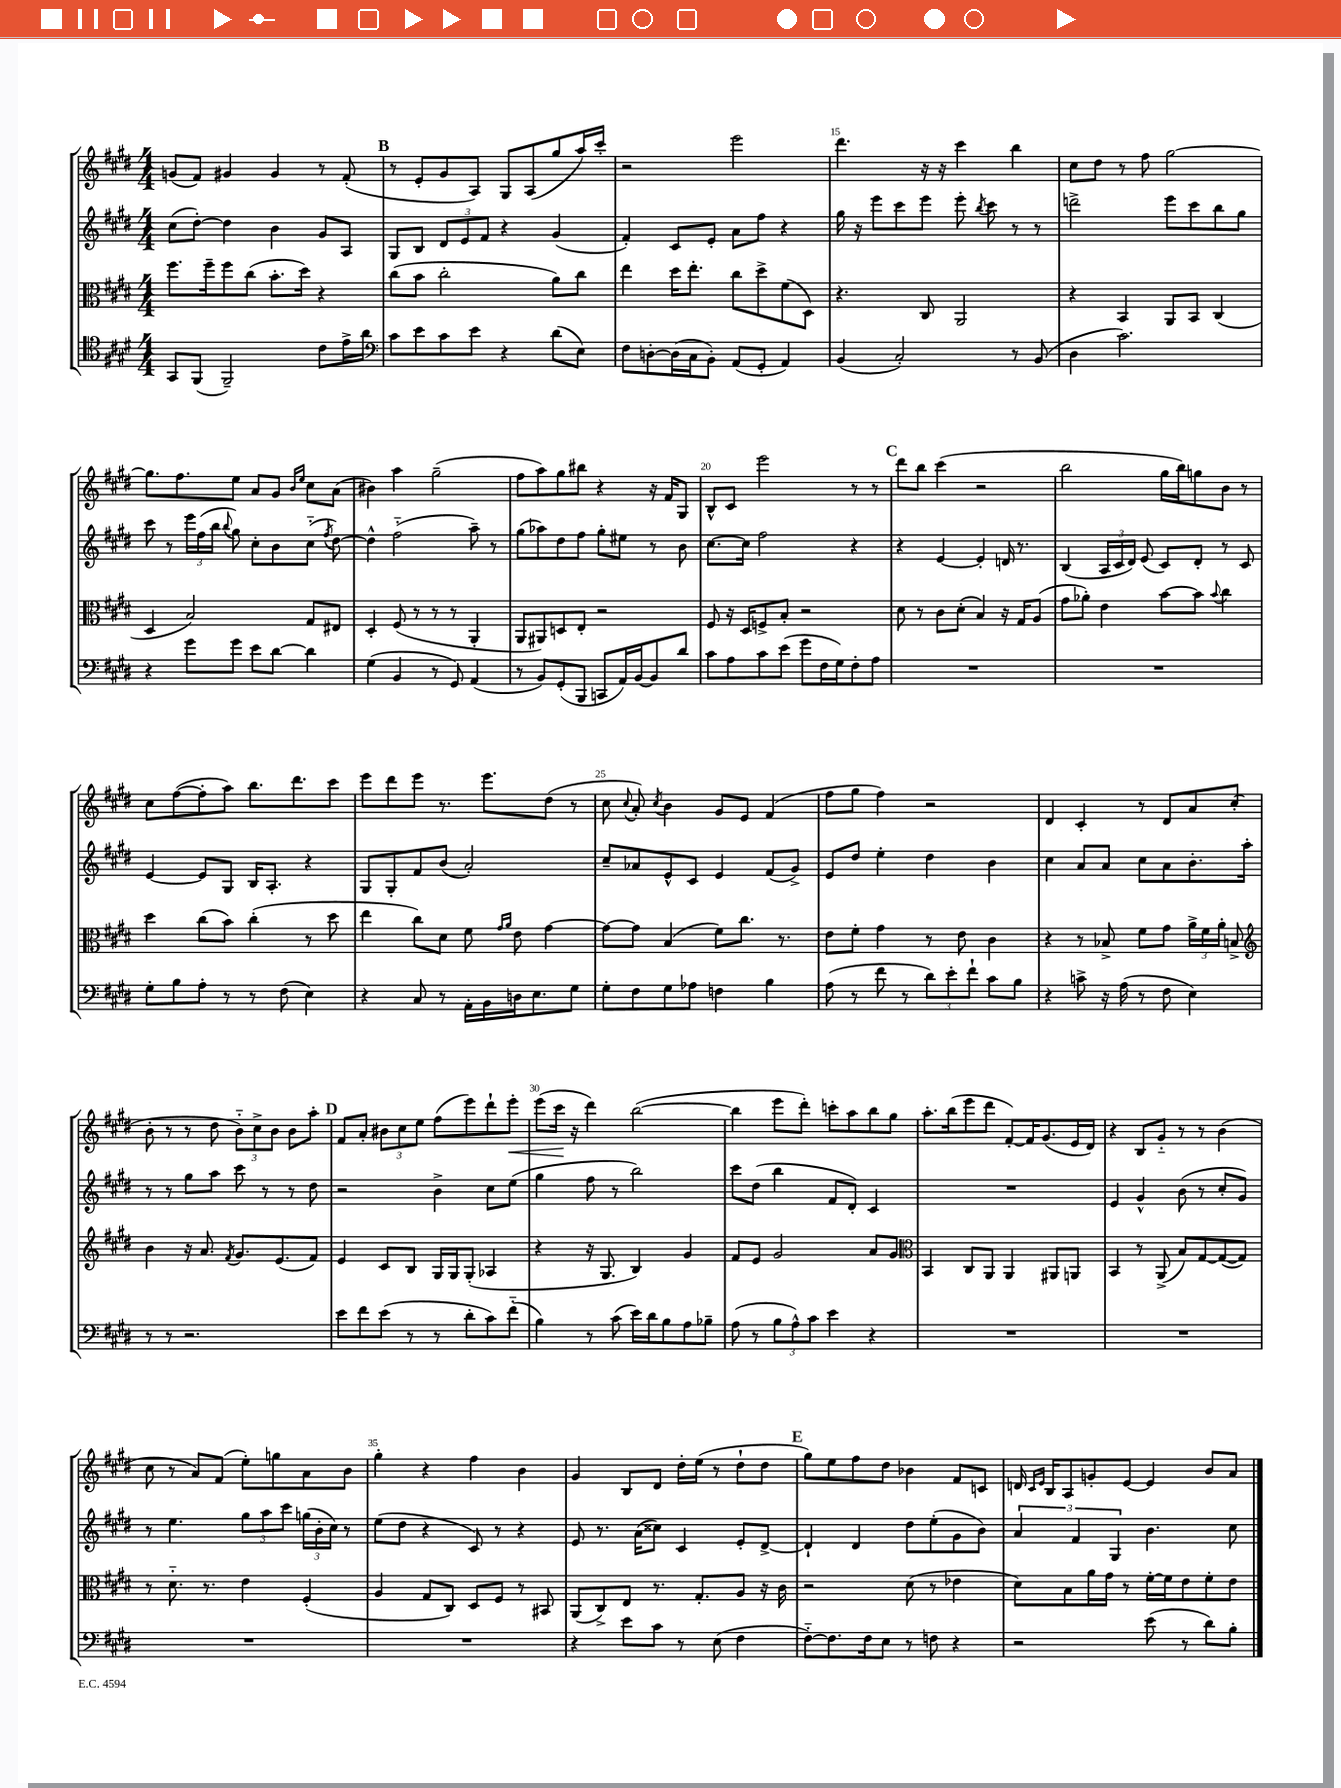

**kern	**kern	**kern	**kern
*staff4	*staff3	*staff2	*staff1
*clefC4	*clefC3	*clefG2	*clefG2
*k[f#c#g#d#]	*k[f#c#g#d#]	*k[f#c#g#d#]	*k[f#c#g#d#]
*M4/4	*M4/4	*M4/4	*M4/4
8GG#/L	8.ff#\L	(8cc#\L	(8g/L
(8FF#/J	.	[8dd#'\J)	8f#/J)
.	16ff#~\k	.	.
2FF#~/)	8ff#\	4dd#\]	4g#/
.	(8cc#\J	.	.
.	8.b'\L	4b\	4g#/
.	16dd#\Jk)	.	.
8c#\L	4r	8g#/L	8r
16e^\L	.	8A/J	(8f#'/
16a\JJ	.	.	.
=	=	=	=
*clefF4	*	*	*
8c#\L	(8cc#\L	8G#/L	8r
8e\	8b\J	8B/J	8e'/L
8c#\	2cc#'\	12d#/L	8g#/
.	.	12e/	.
8e\J	.	.	8A/J)
.	.	12f#/J	.
4r	.	4r	8G#/L
.	.	.	(8A/
(8d#\L	8a\L)	(4g#/	8gg#/
8E\J)	8cc#\J	.	16aa/L)
.	.	.	16ccc#'/JJ
=	=	=	=
8F#\L	4ee\	4f#'/)	2r
[8D'\	.	.	.
(16D\]L	16dd#\LK	8c#/L	.
16C#\J	8.ee'\J	.	.
8BB'\J)	.	8e'/J	.
(8AA/L	8cc#\L	8a\L	2eee\
8GG#'/J	8dd#^\	8ff#\J	.
4AA/)	(8f#\	4r	.
.	8D#\J)	.	.
=	=	=	=
(4BB/	4.r	16gg#\	4.ddd#\
.	.	16r	.
.	.	8eee\L	.
2C#'/)	.	8ccc#\	.
.	8C#/	8eee\J	16r
.	.	.	16r
.	2AA/	8eee'\	4ccc#\
.	.	8qbb/	.
.	.	8ccc#\	.
8r	.	8r	4bb\
(8BB/	.	8r	.
=	=	=	=
4D#\	4r	2ddd^\	8cc#\L
.	.	.	8dd#\J
2.c#\)	4BB/	.	8r
.	.	.	8ff#\
.	8AA/L	8eee\L	[2gg#\
.	8BB/J	8ccc#\	.
.	(4C#/	8bb\	.
.	.	8gg#\J	.
=	=	=	=
4r	4D#/	8ccc#\	8.gg#\]L
.	.	8r	.
.	.	.	8.ff#\
8g#\L	2B/)	24eee\LL	.
.	.	(24ff#\	.
.	.	24bb\JJ	.
.	.	8qqbb/	.
8g#\J	.	8gg#\)	8ee\J
8e\L	.	8cc#'\L	8a/L
[8d#\J	.	8b\	8g#/J
.	.	.	16qqb/LL
.	.	.	16qqee/JJ
4d#\]	8G#/L	(8cc#'~\J	8cc#\L
.	.	8qff#/	.
.	8E#/J	[8dd#\)	(8a\J
=	=	=	=
(4G#\	4D#'/	4dd#^^\]	4b#\)
4BB/	(8F#/	(2ff#'~\	4aa\
.	8r	.	.
8r	8r	.	(2gg#~\
8GG#/)	8r	.	.
(4AA/	4AA'/	8aa~\)	.
.	.	8r	.
=	=	=	=
8r	8AA/L	(8gg#\L	8ff#\L
8BB/L)	8AA#/)	8aa-\)	8aa\)
(8GG#'/	8D/	8dd#\	8gg#\
8BBB/J	8E'/J	8ff#\J	8bb#\J
8CC/L	2r	8gg#'\L	4r
16AA/L)	.	8ee#\J	.
[16BB/J	.	.	.
8BB/]	.	8r	16r
.	.	.	16f#/LK
8d#/J	.	8b\	8G#/J
=	=	=	=
8c#\L	8F#/	[8.cc#\L	8B^^/L
8A\	16r	.	8c#/J
.	16D#/LK	16cc#\]Jk	.
8c#\	8F^/	2ff#\	2eee\
(8e\J	8B'/J	.	.
8g#\L	2r	.	.
16F#\L	.	.	.
16G#\J)	.	.	.
8F#'\	.	4r	8r
8A\J	.	.	8r
=	=	=	=
1r	8d#\	4r	8ddd#\L
.	8r	.	8bb\J
.	8c#\L	[4e/	(4ccc#\
.	(8d#'\J	.	.
.	4B/)	4e'/]	2r
.	16r	16d/	.
.	16G#/LK	8.r	.
.	(8A/J	.	.
=	=	=	=
1r	8g#\L	(4B/	2bb\
.	8a-'\J)	.	.
.	4e\	24A/LL	.
.	.	24c#/	.
.	.	24d#/JJ)	.
.	.	(8e/	.
.	[8b\L	8c#/L)	16gg#\LL
.	.	.	16bb\J)
.	8b\]J	8d#'/J	8gg\
.	8qqb/	.	.
.	4cc#\	8r	8b\J
.	.	8c#/	8r
=	=	=	=
8G#'\L	4dd#\	[4e/	8cc#\L
8B\	.	.	([8ff#\
8A'\J	(8cc#\L	8e/]L	8ff#'\]
8r	8b\J)	8G#/J	8aa\J)
8r	(4cc#'\	16B/LK	8.bb\L
.	.	8.A'/J	.
(8F#\	.	.	.
.	.	.	8.ddd#\
4E\)	8r	4r	.
.	8dd#\	.	8ccc#\J
=	=	=	=
4r	4ee\	8G#/L	8eee\L
.	.	8G#'/	8ddd#\
8C#/	8cc#\L)	8f#/	8eee\J
8r	8d#\J	(8b/J	8.r
16AA'\LL	8f#\	2a'/)	.
16BB\	.	.	8.eee\L
.	16qqg#/LL	.	.
.	16qqa/JJ	.	.
16D\J	8e\	.	.
8.E\	.	.	.
.	[4g#\	.	(8dd#\J
8G#\J	.	.	8r
=	=	=	=
8G#'\L	8g#\_L	8cc#~/L	8cc#\
.	.	.	8qqcc#/
8F#\	8g#\]J	8a-/	8a'/)
.	.	.	8qcc#/
8G#\	(4B/	8e^^/	4b\
8A-\J	.	8c#/J	.
4F\	8f#\L)	4e/	8g#/L
.	8.cc#\J	.	8e/J
4B\	.	(8f#/L	(4f#/
.	8.r	.	.
.	.	8g#^/J)	.
=	=	=	=
(8A\	8e\L	8e/L	8ff#\L
8r	8f#'\J	8dd#/J	8gg#\J
8f#\	4g#\	4ee'\	4ff#\)
8r	.	.	.
12d#\L)	8r	4dd#\	2r
12e'\	.	.	.
.	8e\	.	.
12f#`\J	.	.	.
8c#\L	4c#\	4b\	.
8B\J	.	.	.
=	=	=	=
4r	4r	4cc#\	4d#/
8c^\	8r	8a/L	4c#'/
16r	8B-^/	8a/J	.
(16A\	.	.	.
8r	8f#\L	8cc#\L	8r
8F#\	8g#\J	8a\	8d#/L
4E\)	24a^\LL	8.b'\	8a/
.	24f#\	.	.
.	24a'\JJ	.	.
.	8B^/	.	(8cc#'/J
.	.	16aa'\Jk	.
=	=	=	=
*	*clefG2	*	*
8r	4b\	8r	8b'\
8r	.	8r	8r
2.r	16r	8gg#\L	8r
.	8.a/	.	.
.	.	8aa\J	8dd#\
.	8qf#/	.	.
.	8.g#/L	8ccc#\	12b'~\L)
.	.	.	12cc#^\
.	.	8r	.
.	.	.	12b\J
.	(8.e/	.	.
.	.	8r	8b\L
.	8f#/J)	8dd#\	8aa'\J
=	=	=	=
8e\L	4e/	2r	8f#/L
8f#\	.	.	8a'/J
(8e\J	8c#/L	.	12b#\L
.	.	.	12cc#\
8r	8B/J	.	.
.	.	.	12ee\J
8r	16G#/LL	4b^\	(8ff#\L
.	16G#/J	.	.
8d#'\L	(8G#'/J	.	8eee\)
8c#\)	4A-/	8cc#\L	8ddd#`\
(8f#'~\J	.	(8ee\J	8eee'\J
=	=	=	=
4B\)	4r	4gg#\	(8eee\L
.	.	.	16ccc#\Jk
.	.	.	16r
8r	16r	8ff#\	4ddd#\)
.	8.G#/	.	.
(8c#\	.	8r	.
16e\LL)	4B/)	2bb\)	([2bb\
16d#\J	.	.	.
8B\	.	.	.
8A\	4g#/	.	.
8B-~\J	.	.	.
=	=	=	=
(8A\	8f#/L	8ccc#\L	4bb\]
8r	8e/J	(8dd#\J	.
12B\L	2g#/	4bb\	8eee\L
12A^^\)	.	.	.
.	.	.	8ddd#'\J)
12c#\J	.	.	.
4e\	.	8f#/L	8ccc'\L
.	.	8d#'/J)	8aa\
4r	8a/L	4c#/	8bb\
.	8g#/J	.	8gg#\J
=	=	=	=
*	*clefC3	*	*
1r	4BB/	1r	8.aa'\L
.	.	.	(16bb\k
.	8C#/L	.	8eee\
.	8AA/J	.	8ddd#\J
.	4AA/	.	[8f#'/L)
.	.	.	16f#/]K
.	.	.	(8.g#/
.	8AA#/L	.	.
.	8AA/J	.	16e/L
.	.	.	16d#/JJ)
=	=	=	=
1r	4BB/	4e/	4r
.	8r	4g#^^/	8B/L
.	(8AA^/	.	8g#'~/J
.	8B/L)	(8b\	8r
.	[8G#/	8r	8r
.	(8G#/_	8cc#'/L	(4b\
.	8G#/]J)	8g#/J)	.
=	=	=	=
1r	8r	8r	8cc#\
.	8.d#'~\	4.ee\	8r
.	.	.	8a/L)
.	8.r	.	.
.	.	.	(8f#/J
.	4e\	12gg#\L	8ee'\L)
.	.	12aa\	.
.	.	.	8gg\
.	.	12ccc#\J	.
.	(4F#'/	(24gg\LL	8a\
.	.	24b'\	.
.	.	24cc#\JJ)	.
.	.	8r	8b\J
=	=	=	=
1r	4A/	(8ee\L	4gg#'\
.	.	8dd#\J	.
.	8G#/L	4r	4r
.	8C#/J)	.	.
.	8D#/L	8c#/)	4ff#\
.	8F#/J	8r	.
.	8r	4r	4b\
.	8BB#/	.	.
=	=	=	=
4r	(8AA/L	8e/	4g#/
.	8C#^/)	8.r	.
8e\L	8E/J	.	8B/L
.	.	(16a\LK	.
8c#\J	8.r	8cc##\J)	8d#/J
8r	.	4c#/	16dd#'\LL
.	8.G#'/L	.	(16ee\JJ
(8E\	.	.	8r
4F#\	8A/J	8e'/L	8dd#`\L
.	16r	[8d#^/J	8dd#\J
.	16c#\	.	.
=	=	=	=
[8F#'~\L)	2r	4d#`/]	8gg#\L)
8.F#\]	.	.	8ee\
.	.	4d#/	8ff#\
16F#\k	.	.	.
8E\J	.	.	8dd#\J
8r	(8d#\	8dd#\L	4b-\
8F\	8r	(8ee'\	.
4r	4e-\	8g#\	8f#/L
.	.	8b\J)	8c/J
=	=	=	=
2r	8d#\L)	6a/	16d/
.	.	.	16qqc#/LL
.	.	.	16qqe/JJ
.	.	.	16B/LK
.	8B\	.	8A/
.	.	6f#/	.
.	16a\L	.	8g'/
.	16g#\JJ	.	.
.	.	6G#/	.
.	8r	.	[8e/J
(8e\	[16f#'\LL	4.b\	4e/]
.	16f#\]J	.	.
8r	8e\	.	.
8d#\L)	8f#'\	.	8b/L
8B'\J	8e\J	8cc#\	8a/J
==	==	==	==
*-	*-	*-	*-
